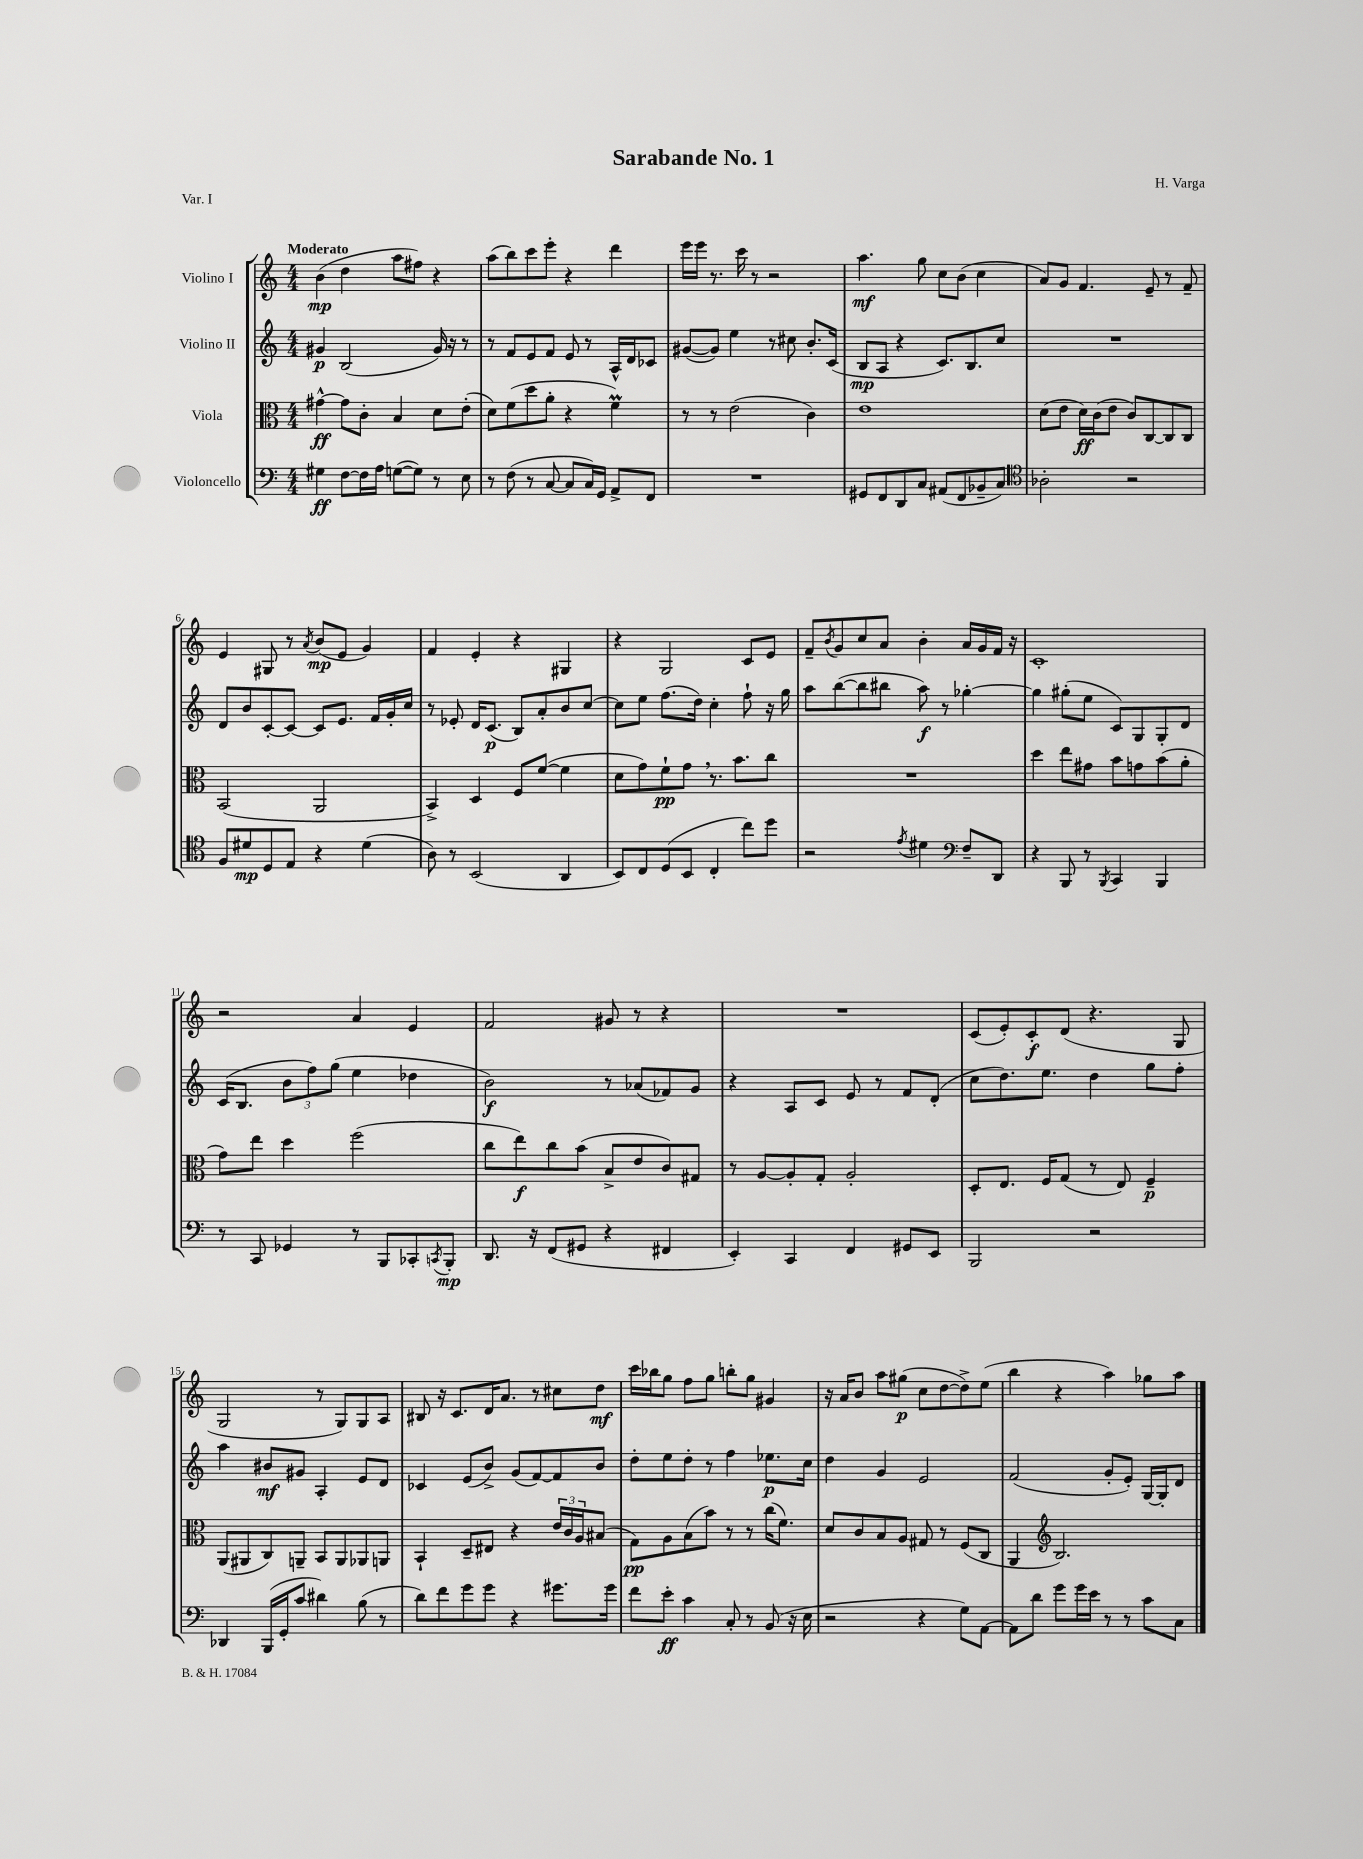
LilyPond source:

\header { title = "Sarabande No. 1" composer = "H. Varga" piece = "Var. I" }
<<
\new StaffGroup <<
\new Staff = "s0" \with { instrumentName = "Violino I" } {
    \clef treble \key c \major \numericTimeSignature \time 4/4 \tempo "Moderato"
    b'4\mp( d''4 a''8 fis''8) r4 |
    a''8( b''8) c'''8 e'''8-. r4 d'''4 |
    e'''16 e'''16 r8. c'''16 r8 r2 |
    a''4.\mf g''8 c''8 b'8( c''4 |
    a'8) g'8 f'4. e'8-- r8 f'8-- |
    e'4 gis8 r8 \acciaccatura { a'8 } b'8\mp( e'8 g'4) |
    f'4 e'4-. r4 gis4 |
    r4 g2 c'8 e'8 |
    f'8-- \acciaccatura { b'8 } g'8 c''8 a'8 b'4-. a'16 g'16 f'16 r16 |
    c'1-. |
    r2 a'4 e'4 |
    f'2 gis'8 r8 r4 |
    R1 |
    c'8( e'8-.) c'8-.\f d'8( r4. g8 |
    g2 r8 g8) g8 a8 |
    bis8 r16 c'8. d'16 a'8. r8 cis''8 d''8\mf |
    c'''16 bes''16 g''8 f''8 g''8 b''8-. g''8 gis'4 |
    r16 a'16 b'8 a''8 gis''8\p( c''8 d''8~ d''8->) e''8( |
    b''4 r4 a''4) ges''8 a''8 \bar "|." |
}
\new Staff = "s1" \with { instrumentName = "Violino II" } {
    \clef treble \key c \major \numericTimeSignature \time 4/4
    gis'4\p b2( gis'16) r16 r8 |
    r8 f'8 e'8 f'8 e'8 r8 a16-^ d'16 ces'8 |
    gis'8~( gis'8) e''4 r8 cis''8 b'8.-. c'16( |
    b8\mp a8 r4 c'8.) b8. c''8 |
    R1 |
    d'8 b'8 c'8~-. c'8~ c'8 e'8. f'16 g'16-. c''16 |
    r8 ees'8-. d'16 c'8.\p( b8) a'8-. b'8 c''8~ |
    c''8 e''8 f''8.( d''16) c''4-. f''8-! r16 g''16 |
    a''8 b''8~( b''8 bis''8 a''8\f) r8 ges''4~-. |
    ges''4 gis''8-.( e''8 c'8) g8 g8-. d'8 |
    c'16( b8. \tuplet 3/2 { b'8 f''8) g''8( } e''4 des''4 |
    b'2\f) r8 aes'8( fes'8) g'8 |
    r4 a8 c'8 e'8 r8 f'8 d'8-.( |
    c''8 d''8.) e''8. d''4 g''8 f''8-. |
    a''4 bis'8\mf gis'8 a4-. e'8 d'8 |
    ces'4 e'8( b'8->) g'8( f'8~) f'8 b'8 |
    d''8-. e''8 d''8-. r8 f''4 ees''8.\p c''16 |
    d''4 g'4 e'2 |
    f'2( g'8-. e'8-.) g16~ g16-. d'8 \bar "|." |
}
\new Staff = "s2" \with { instrumentName = "Viola" } {
    \clef alto \key c \major \numericTimeSignature \time 4/4
    gis'4~-^\ff gis'8 c'8-. b4 d'8 e'8-.( |
    d'8) f'8( d''8 a'8-. r4 f'4\prall) |
    r8 r8 e'2( c'4) |
    e'1 |
    d'8( e'8 d'16\ff) c'16( e'8 c'8) c8~ c8 c8 |
    b,2( a,2 |
    b,4->) d4 f8 f'8~( f'4 |
    d'8 g'8) f'8-!\pp g'8 \breathe r8. b'8. c''8 |
    R1 |
    d''4 e''8 gis'8 b'8 g'8 b'8( a'8-. |
    g'8) e''8 d''4 f''2( |
    c''8 e''8\f) c''8 b'8( b8-> e'8 c'8) gis8 |
    r8 a8~ a8-. g8-. a2-. |
    d8-. e8. f16 g8( r8 e8) f4--\p |
    a,8( ais,8 c8) a,8-- b,8 a,8 aes,8 a,8 |
    b,4-! d8-- eis8 r4 \tuplet 3/2 { e'16 c'16 a16 } bis8( |
    g8\pp) a8 b8( b'8) r8 r8 c''16( f'8.) |
    d'8 c'8 b8 a8 gis8 r8 f8( c8 |
    a,4 \clef treble b2.) \bar "|." |
}
\new Staff = "s3" \with { instrumentName = "Violoncello" } {
    \clef bass \key c \major \numericTimeSignature \time 4/4
    gis4\ff f8~ f16 a16 g8~( g8) r8 e8 |
    r8 f8( r8 c8~ c8 c16) g,16 a,8-> f,8 |
    R1 |
    gis,8 f,8 d,8 c8 ais,8( f,8 bes,8-- c8) |
    \clef tenor aes2-. r2 |
    f8 dis'8\mp d8 e8 r4 dis'4( |
    a8) r8 b,2( a,4 |
    b,8) c8 d8( b,8 c4-. c''8) d''8 |
    r2 \acciaccatura { e'8 } dis'4 \clef bass f8-- d,8 |
    r4 b,,8 r8 \acciaccatura { b,,8 } c,4 b,,4 |
    r8 c,8 ges,4 r8 b,,8 ces,8-. \acciaccatura { c,8 } b,,8-.\mp |
    d,8. r16 f,8( gis,8 r4 fis,4 |
    e,4-.) c,4 f,4 gis,8 e,8 |
    b,,2 r2 |
    des,4 b,,16( g,16-. c'8 dis'4) b8( r8 |
    d'8) f'8 g'8 g'8 r4 gis'8. gis'16 |
    f'8 e'8-.\ff c'4 c8-. r8 b,8( r16 e16 |
    r2 r4 g8) a,8~ |
    a,8 d'8 g'8 g'16 e'16 r8 r8 c'8 c8 \bar "|." |
}
>>
>>
